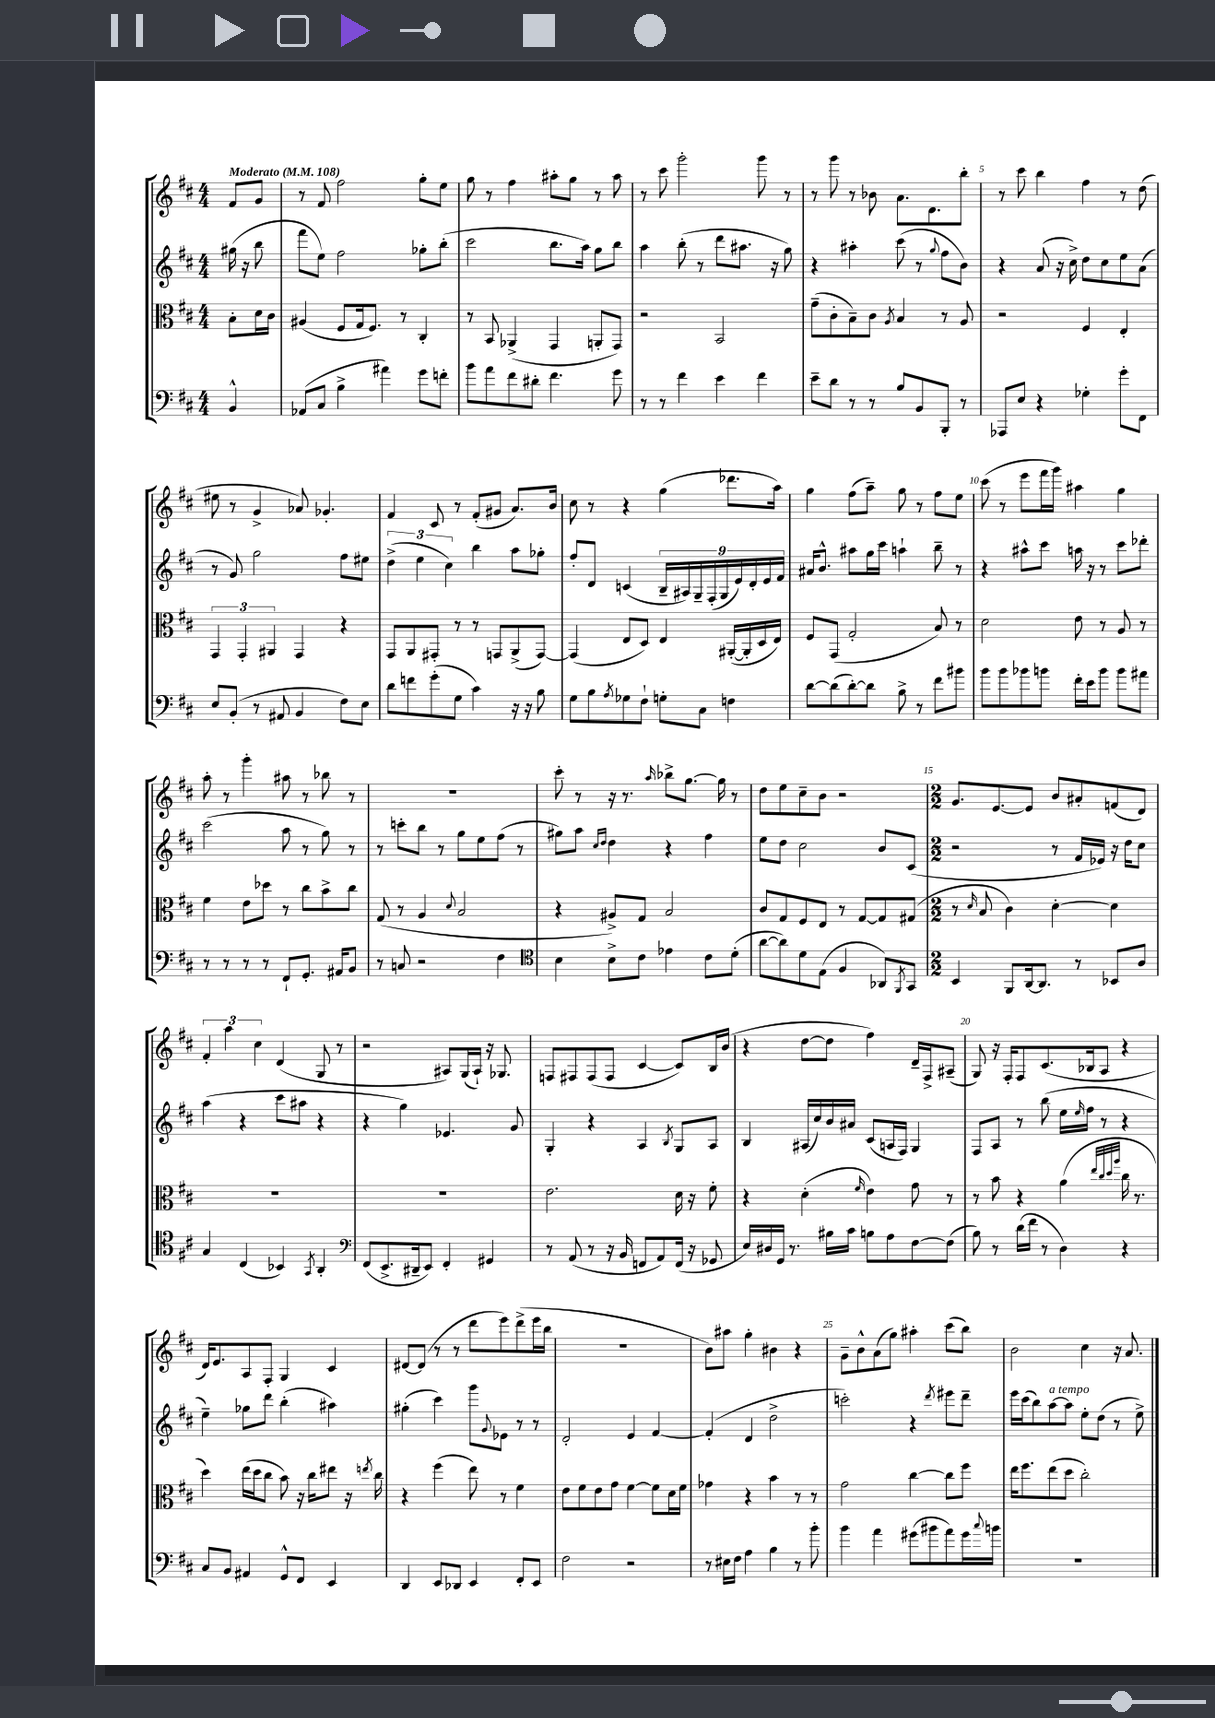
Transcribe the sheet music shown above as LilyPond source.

<<
\new StaffGroup <<
\new Staff = "s0" {
    \clef treble \key d \major \numericTimeSignature \time 4/4 \partial 4 \tempo "Moderato" 4 = 108
    fis'8 g'8 |
    r8 fis'8 fis''2 g''8-. e''8 |
    g''8 r8 fis''4 ais''8-. g''8 r8 ais''8 |
    r8 cis'''8 g'''2-. g'''8 r8 |
    r8 g'''8 r8 bes'8 a'8. d'8. b''8-. |
    r8 cis'''8 b''4 fis''4 r8 d''8( |
    eis''8 r8 g'4-> aes'8) ges'4.-. |
    fis'4 cis'8 r8 fis'8-.( gis'8 a'8.) b'16 |
    cis''8 r8 r4 g''4( des'''8. a''16) |
    g''4 fis''8( a''8--) g''8 r8 fis''8 e''8 |
    cis'''8( r8 e'''8 fis'''16 g'''16) ais''4 g''4 |
    a''8-. r8 g'''4-. ais''8 r8 bes''8 r8 |
    R1 |
    cis'''8-. r8 r16 r8. \grace { a''16 } bes''8-> g''8.~ g''16 r8 |
    d''8 e''8 cis''8-- b'8 r2 |
    \numericTimeSignature \time 2/2 g'8. e'8.~ e'8 b'8 ais'8-. f'8( d'8) |
    \tuplet 3/2 { fis'4-. a''4 cis''4 } d'4( g8 r8 |
    r2 ais8) g16( ais16-!) r16 ges8. |
    f8 fis8 fis8( fis8 cis'4~ cis'8) b16 b'16( |
    r4 d''8~ d''8 fis''4) d'16-- fis16-> ais8--( |
    g8) r16 fis16-. fis8 cis'8.( bes16 a8 r4 |
    d'16) e'8. a8 fis8-. g4 cis'4 |
    dis'8~ dis'8( r8 r8 d'''8 e'''8) d'''8->( e'''16 b''16 |
    R1 |
    b'8) ais''8 g''4-. bis'4 r4 |
    g'8-- b'8-^ a'8( g''8) ais''4-. cis'''8( b''8) |
    b'2 cis''4 r16 a'8. \bar "|." |
}
\new Staff = "s1" {
    \clef treble \key d \major \numericTimeSignature \time 4/4 \partial 4
    gis''16( r16 b''8 |
    fis'''8 e''8) fis''2 ges''8-. b''8-.( |
    cis'''2 b''8. a''16) g''8 b''8 |
    a''4 b''8-.( r8 d'''8 ais''8. r16 g''8) |
    r4 ais''4-. cis'''8( r8 \appoggiatura { g''8 } fis''8 b'8) |
    r4 a'8( r16 cis''16->) d''8 cis''8 e''8 a'8( |
    r8 g'8) g''2 fis''8 eis''8 |
    \tuplet 3/2 { d''4->( e''4 cis''4) } b''4 a''8 ges''8-. |
    fis''8-. d'8 c'4( \tuplet 9/8 { b16-- ais16) g16-- fis16-.( g16 e'16) d'16-. e'16 fis'16 } |
    ais'16 b'8.-^ ais''8 g''16 cis'''16 a''4-! b''8-- r8 |
    r4 ais''8-^ cis'''8 a''16 r16 r8 cis'''8 des'''8-. |
    cis'''2( a''8 r8 g''8) r8 |
    r8 c'''8-. b''8 r8 g''8 e''8 fis''8( r8 |
    gis''8) a''8 \grace { cis''16 d''16 } d''4 r4 fis''4 |
    e''8 d''8 cis''2 b'8 cis'8( |
    \numericTimeSignature \time 2/2 r2 r8 fis'16 ees'16) r16 d''16 cis''8 |
    a''4( r4 cis'''8 ais''8 r4 |
    r4 g''4) ees'4. g'8 |
    g4-. r4 a4 \acciaccatura { b8 } g8 a8 |
    b4 ais16( cis''16) b'16 ais'16 cis'8( a16 fis16) g4 |
    fis8 a8 r8 b''8( e''16 \grace { e''16 } fis''16 r8 r4 |
    e''4--) ges''8 d'''8 b''4-.( ais''4) |
    gis''4-.( cis'''4) g'''8 \appoggiatura { g'8 } ees'8 r8 r8 |
    d'2-. e'4 fis'4~ |
    fis'4-.( d'4 d''2-> |
    c'''2-.) r4 \acciaccatura { d'''8 } eis'''8 d'''8-- |
    e'''16 cis'''16( b''8) a''8~^\markup { \italic "a tempo" } a''8 e''8-. d''8( r8 e''8->) \bar "|." |
}
\new Staff = "s2" {
    \clef alto \key d \major \numericTimeSignature \time 4/4 \partial 4
    b8-. d'16 cis'16 |
    ais4( fis8 g16 fis8.) r8 cis4-. |
    r8 b,8 aes,4->( g,4 a,8-. g,8) |
    r2 b,2 |
    g'8--( cis'8-. b8--) cis'8 \acciaccatura { a8 } b4 r8 a8 |
    r2 fis4 e4-. |
    \tuplet 3/2 { g,4 g,4-. ais,4 } g,4 r4 |
    g,8 a,8 gis,8-. r8 r8 g,8 a,8->( g,8~) |
    g,4( e8 d8) e4 ais,16~-.( ais,16-. d16 e16) |
    fis8 g,8( g2-. b8) r8 |
    d'2 e'8 r8 a8 r8 |
    fis'4 e'8 des''8 r8 cis''8 b'8-> cis''8 |
    g8( r8 a4 \appoggiatura { d'8 } b2 |
    r4 ais8->) g8 b2 |
    cis'8 g8 fis8 e8 r8 g8~ g8 gis8( |
    \numericTimeSignature \time 2/2 r8 \grace { d'16 } b8 cis'4) d'4~-. d'4 |
    R1 |
    R1 |
    e'2. d'16 r16 fis'8-. |
    r4 d'4-.( \grace { fis'16 } e'4) g'8 r8 |
    r8 b'8 r4 a'4( \grace { e''32 cis''32 d''32 a''32 } cis''16 r8. |
    d''4) e''16( d''16 cis''8 b'8) r16 cis''16 eis''8 r16 \acciaccatura { e''8 } cis''16 |
    r4 fis''4( e''8) r8 fis'4 |
    e'8 fis'8 e'8 g'8 fis'4~ fis'8 d'16 fis'16 |
    ges'4 r4 b'4 r8 r8 |
    g'2 cis''4~ cis''8 fis''8 |
    e''16 fis''8. e''8( d''8 cis''2-.) \bar "|." |
}
\new Staff = "s3" {
    \clef bass \key d \major \numericTimeSignature \time 4/4 \partial 4
    b,4-^ |
    aes,8( cis8 b4-> ais'4) g'8 f'8-. |
    b'8 a'8 fis'8 dis'8-. fis'4. g'8 |
    r8 r8 fis'4 e'4 fis'4 |
    e'8-- d'8 r8 r8 b8 b,8 b,,8-. r8 |
    aes,,8 e8 r4 ges4-. g'8-. fis,8 |
    e8 b,8-.( r8 ais,8 b,4 fis8) e8 |
    d'8 f'8 g'8-.( g8 cis'4) r16 r16 b8 |
    g8 b8 \acciaccatura { a8 } ges8 fis8-! g8-. cis8 f4 |
    d'8~ d'8( d'8~-.) d'8 b8-> r8 fis'8 bis'8 |
    b'8 b'8 bes'8 b'8 fis'16-. e'16 b'8 b'8 ais'8 |
    r8 r8 r8 r8 fis,8-! g,8.-. ais,16 b,8 |
    r8 c8 r2 fis4 |
    \clef tenor b4 b8-> cis'8 ees'4 cis'8 d'8-.( |
    a'8~ a'8) d'8 e8( fis4 aes,8) \acciaccatura { fis,8 } g,8 |
    \numericTimeSignature \time 2/2 b,4 fis,8 a,16~ a,8. r8 bes,8 a8 |
    g4 cis4( bes,4) \acciaccatura { g,8 } a,4-. |
    \clef bass fis,8( e,8.-> dis,16-- e,8) fis,4-. gis,4 |
    r8 a,8( r8 r16 b,16 f,8 a,8) f,16( r16 ges,8 |
    e16) dis16 g,16 r8. bis16 cis'16 b8 a8 fis8~ fis8( |
    b8) r8 d'16( fis'16 r8 d4) r4 |
    cis8 b,8 ais,4 g,8-^ fis,8 e,4 |
    d,4 e,8 des,8 e,4 fis,8-. e,8 |
    fis2 r2 |
    r8 eis16 fis16 a4 b4 r8 b'8-. |
    b'4 a'4 gis'8( bis'8 a'8) gis'16 \appoggiatura { cis''8 } b'16 |
    R1 \bar "|." |
}
>>
>>
\layout { \context { \Score \override BarNumber.break-visibility = ##(#f #t #t) barNumberVisibility = #(every-nth-bar-number-visible 5) } }
